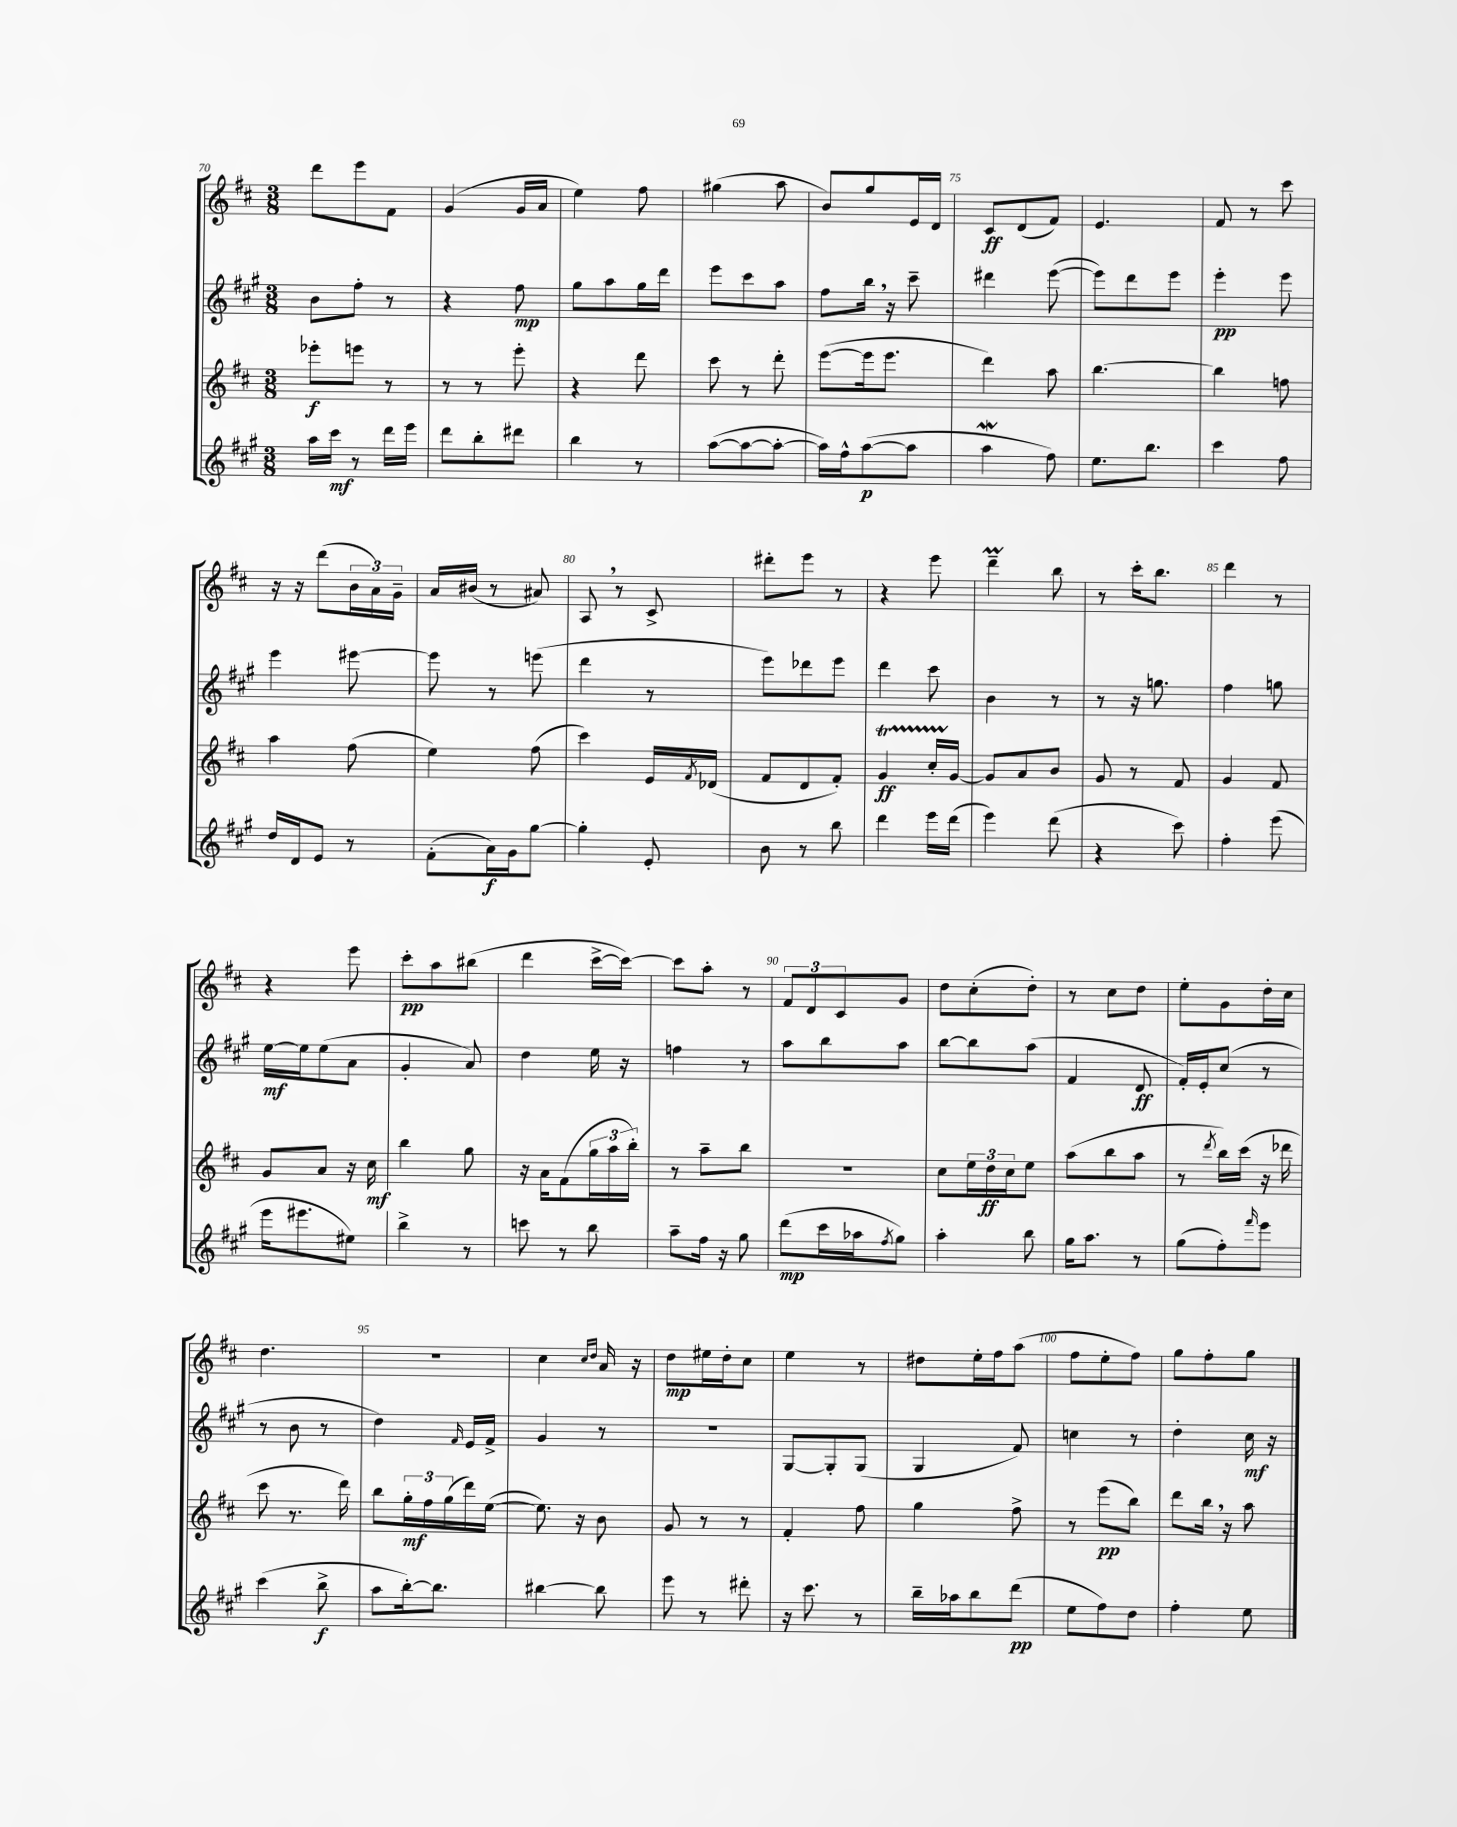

**kern	**dynam	**kern	**dynam	**kern	**dynam	**kern	**dynam
*part4	*part4	*part3	*part3	*part2	*part2	*part1	*part1
*staff4	*staff4	*staff3	*staff3	*staff2	*staff2	*staff1	*staff1
*clefG2	*	*clefG2	*	*clefG2	*	*clefG2	*
*k[f#c#g#]	*	*k[f#c#]	*	*k[f#c#g#]	*	*k[f#c#]	*
*M3/8	*	*M3/8	*	*M3/8	*	*M3/8	*
=70	=70	=70	=70	=70	=70	=70	=70
16aa\LL	.	8eee-X'\L	f	8b\L	.	8ddd\L	.
16ccc#\JJ	mf	.	.	.	.	.	.
8r	.	8eeen\J	.	8ff#'\J	.	8eee\	.
16ddd\LL	.	8r	.	8r	.	8f#\J	.
16eee\JJ	.	.	.	.	.	.	.
=71	=71	=71	=71	=71	=71	=71	=71
8ddd\L	.	8r	.	4r	.	(4g/	.
8bb'\	.	8r	.	.	.	.	.
8ddd#X\J	.	8eee'\	.	8ff#\	mp	16g/LL	.
.	.	.	.	.	.	16a/JJ	.
=72	=72	=72	=72	=72	=72	=72	=72
4bb\	.	4r	.	8gg#\L	.	4ee\)	.
.	.	.	.	8aa\	.	.	.
8r	.	8ddd\	.	16gg#\L	.	8ff#\	.
.	.	.	.	16ddd\JJ	.	.	.
=73	=73	=73	=73	=73	=73	=73	=73
([8aa\L	.	8ccc#\	.	8eee\L	.	(4gg#X\	.
8aa\_	.	8r	.	8ccc#\	.	.	.
8aa'\J_	.	8ddd'\	.	8aa\J	.	8aa\	.
=74	=74	=74	=74	=74	=74	=74	=74
16aa\LL])	.	([8eee\L	.	8ff#\L	.	8b/L)	.
16ff#^^\J	.	.	.	.	.	.	.
([8aa\	p	16eee\k]	.	16bb,\Jk	.	8gg/	.
.	.	8.eee\J	.	16r	.	.	.
8aa\J]	.	.	.	8ccc#~\	.	16e/L	.
.	.	.	.	.	.	16d/JJ	.
=75	=75	=75	=75	=75	=75	=75	=75
4aaw\	.	4ddd\)	.	4ddd#X\	.	8c#/L	ff
.	.	.	.	.	.	(8d/	.
8ff#\)	.	8aa\	.	([8eee\	.	8f#/J)	.
=76	=76	=76	=76	=76	=76	=76	=76
8.ee\L	.	[4.bb\	.	8eee\L])	.	4.e/	.
.	.	.	.	8ddd\	.	.	.
8.bb\J	.	.	.	.	.	.	.
.	.	.	.	8eee\J	.	.	.
=77	=77	=77	=77	=77	=77	=77	=77
4ccc#\	.	4bb\]	.	4eee'\	pp	8f#/	.
.	.	.	.	.	.	8r	.
8ff#\	.	8ffn\	.	8eee\	.	8ccc#\	.
!!LO:LB:g=z
=78	=78	=78	=78	=78	=78	=78	=78
16dd/LL	.	4aa\	.	4eee\	.	16r	.
16d/J	.	.	.	.	.	16r	.
8e/J	.	.	.	.	.	(8ddd\L	.
8r	.	(8ff#\	.	[8eee#X\	.	24b\L	.
.	.	.	.	.	.	24a\)	.
.	.	.	.	.	.	24g~\JJ	.
=79	=79	=79	=79	=79	=79	=79	=79
(8f#'\L	.	4ee\)	.	8eee#\]	.	16a/LL	.
.	.	.	.	.	.	(16b#X/JJ	.
16a\L)	f	.	.	8r	.	8r	.
16g#\J	.	.	.	.	.	.	.
[8gg#\J	.	(8ff#\	.	(8eeen\	.	8a#X/)	.
=80	=80	=80	=80	=80	=80	=80	=80
4gg#'\]	.	4ccc#\)	.	4ddd\	.	8A,/	.
.	.	.	.	.	.	8r	.
8e'/	.	16e/LL	.	8r	.	8c#^/	.
.	.	8qf#/	.	.	.	.	.
.	.	(16d-X/JJ	.	.	.	.	.
=81	=81	=81	=81	=81	=81	=81	=81
8b\	.	8f#/L	.	8eee\L)	.	8ddd#X'\L	.
8r	.	8d/	.	8ddd-X\	.	8eee\J	.
8bb\	.	8f#'/J)	.	8eee\J	.	8r	.
=82	=82	=82	=82	=82	=82	=82	=82
4ddd\	.	4gT/	ff	4ddd\	.	4r	.
16eee\LL	.	16cc#TTT'/LL	.	8ccc#\	.	8eee\	.
(16ddd\JJ	.	[16g/JJ	.	.	.	.	.
=83	=83	=83	=83	=83	=83	=83	=83
4eee\)	.	8g/L]	.	4b\	.	4dddM~\	.
.	.	8a/	.	.	.	.	.
(8ddd\	.	8b/J	.	8r	.	8bb\	.
=84	=84	=84	=84	=84	=84	=84	=84
4r	.	8g/	.	8r	.	8r	.
.	.	8r	.	16r	.	16ccc#'\KL	.
.	.	.	.	8.ggn\	.	8.bb\J	.
8ccc#\)	.	8f#/	.	.	.	.	.
=85	=85	=85	=85	=85	=85	=85	=85
4ff#'\	.	4g/	.	4ff#\	.	4ddd\	.
(8eee\	.	8f#/	.	8ggn\	.	8r	.
!!LO:LB:g=z
=86	=86	=86	=86	=86	=86	=86	=86
16eee\KL	.	8g/L	.	[16ee\LL	mf	4r	.
8.eee#X\	.	.	.	16ee\J]	.	.	.
.	.	8a/J	.	(8ee\	.	.	.
8ee#X\J)	.	16r	.	8a\J	.	8eee\	.
.	.	16cc#\	mf	.	.	.	.
=87	=87	=87	=87	=87	=87	=87	=87
4bb^\	.	4bb\	.	4g#'/	.	8ccc#'\L	pp
.	.	.	.	.	.	8aa\	.
8r	.	8gg\	.	8a/)	.	(8bb#X\J	.
=88	=88	=88	=88	=88	=88	=88	=88
8cccn\	.	16r	.	4dd\	.	4ddd\	.
.	.	16a\KL	.	.	.	.	.
8r	.	(8f#\	.	.	.	.	.
8bb\	.	24gg\L	.	16ee\	.	[16ccc#^\LL	.
.	.	24aa\	.	.	.	.	.
.	.	.	.	16r	.	16ccc#\JJ_)	.
.	.	24bb'\JJ)	.	.	.	.	.
=89	=89	=89	=89	=89	=89	=89	=89
8aa~\L	.	8r	.	4ffn\	.	8ccc#\L]	.
16ff#\Jk	.	8aa~\L	.	.	.	8aa'\J	.
16r	.	.	.	.	.	.	.
8gg#\	.	8bb\J	.	8r	.	8r	.
=90	=90	=90	=90	=90	=90	=90	=90
(8ddd\L	mp	4.r	.	8aa\L	.	12f#/L	.
.	.	.	.	.	.	12d/	.
16ccc#\L	.	.	.	8bb\	.	.	.
.	.	.	.	.	.	12c#/	.
16aa-X\J	.	.	.	.	.	.	.
8qff#/	.	.	.	.	.	.	.
8gg#\J)	.	.	.	8aa\J	.	8g/J	.
=91	=91	=91	=91	=91	=91	=91	=91
4aa'\	.	8cc#\L	.	[8bb\L	.	8dd\L	.
.	.	24ee\L	.	8bb\]	.	(8cc#'\	.
.	.	24dd\	ff	.	.	.	.
.	.	24cc#\J	.	.	.	.	.
8bb\	.	8ee\J	.	(8aa\J	.	8dd'\J)	.
=92	=92	=92	=92	=92	=92	=92	=92
16gg#\KL	.	(8aa\L	.	4f#/	.	8r	.
8.aa\J	.	.	.	.	.	.	.
.	.	8bb\	.	.	.	8cc#\L	.
8r	.	8aa\J	.	8d/	ff	8dd\J	.
=93	=93	=93	=93	=93	=93	=93	=93
(8gg#\L	.	8r	.	16f#'/LL)	.	8ee'\L	.
.	.	.	.	16e'/J	.	.	.
.	.	8qddd/	.	.	.	.	.
8ff#'\)	.	16bb\LL)	.	(8cc#/J	.	8g\	.
.	.	(16ccc#\JJ	.	.	.	.	.
16qqfff#/	.	.	.	.	.	.	.
8eee\J	.	16r	.	8r	.	16dd'\L	.
.	.	16ddd-X\	.	.	.	16cc#\JJ	.
!!LO:LB:g=z
=94	=94	=94	=94	=94	=94	=94	=94
(4ccc#\	.	8ccc#\	.	8r	.	4.dd\	.
.	.	8.r	.	8b\	.	.	.
8bb^\	f	.	.	8r	.	.	.
.	.	16ddd\)	.	.	.	.	.
=95	=95	=95	=95	=95	=95	=95	=95
8aa\L	.	8bb\L	.	4dd\)	.	4.r	.
[16bb'\k)	.	24gg'\L	mf	.	.	.	.
.	.	24ff#\	.	.	.	.	.
8.bb\J]	.	.	.	.	.	.	.
.	.	(24gg\	.	.	.	.	.
.	.	.	.	16qqf#/	.	.	.
.	.	16ddd\)	.	16e/LL	.	.	.
.	.	([16ee\JJ	.	16f#^/JJ	.	.	.
=96	=96	=96	=96	=96	=96	=96	=96
[4bb#X\	.	8.ee\])	.	4g#/	.	4cc#\	.
.	.	16r	.	.	.	.	.
.	.	.	.	.	.	16qqcc#/LL	.
.	.	.	.	.	.	16qqdd/JJ	.
8bb#\]	.	8b\	.	8r	.	16a/	.
.	.	.	.	.	.	16r	.
=97	=97	=97	=97	=97	=97	=97	=97
8eee\	.	8g/	.	4.r	.	8dd\L	mp
8r	.	8r	.	.	.	16ee#X\L	.
.	.	.	.	.	.	16dd'\J	.
8ddd#X'\	.	8r	.	.	.	8cc#\J	.
=98	=98	=98	=98	=98	=98	=98	=98
16r	.	4f#'/	.	[8G#/L	.	4ee\	.
8.ccc#\	.	.	.	.	.	.	.
.	.	.	.	8G#'/]	.	.	.
8r	.	8ff#\	.	(8G#/J	.	8r	.
=99	=99	=99	=99	=99	=99	=99	=99
16bb~\LL	.	4gg\	.	4G#/	.	8dd#X\L	.
16aa-X\J	.	.	.	.	.	.	.
8bb\	.	.	.	.	.	16ee'\L	.
.	.	.	.	.	.	16ff#\J	.
(8ddd\J	pp	8ff#^\	.	8f#/)	.	(8aa\J	.
=100	=100	=100	=100	=100	=100	=100	=100
8ee\L	.	8r	.	4ccn\	.	8ff#\L	.
8ff#\)	.	(8eee\L	pp	.	.	8ee'\	.
8dd\J	.	8bb\J)	.	8r	.	8ff#\J)	.
=101	=101	=101	=101	=101	=101	=101	=101
4ff#'\	.	8ddd\L	.	4dd'\	.	8gg\L	.
.	.	16bb,\Jk	.	.	.	8ff#'\	.
.	.	16r	.	.	.	.	.
8ee\	.	8aa\	.	16cc#\	mf	8gg\J	.
.	.	.	.	16r	.	.	.
==	==	==	==	==	==	==	==
*-	*-	*-	*-	*-	*-	*-	*-
